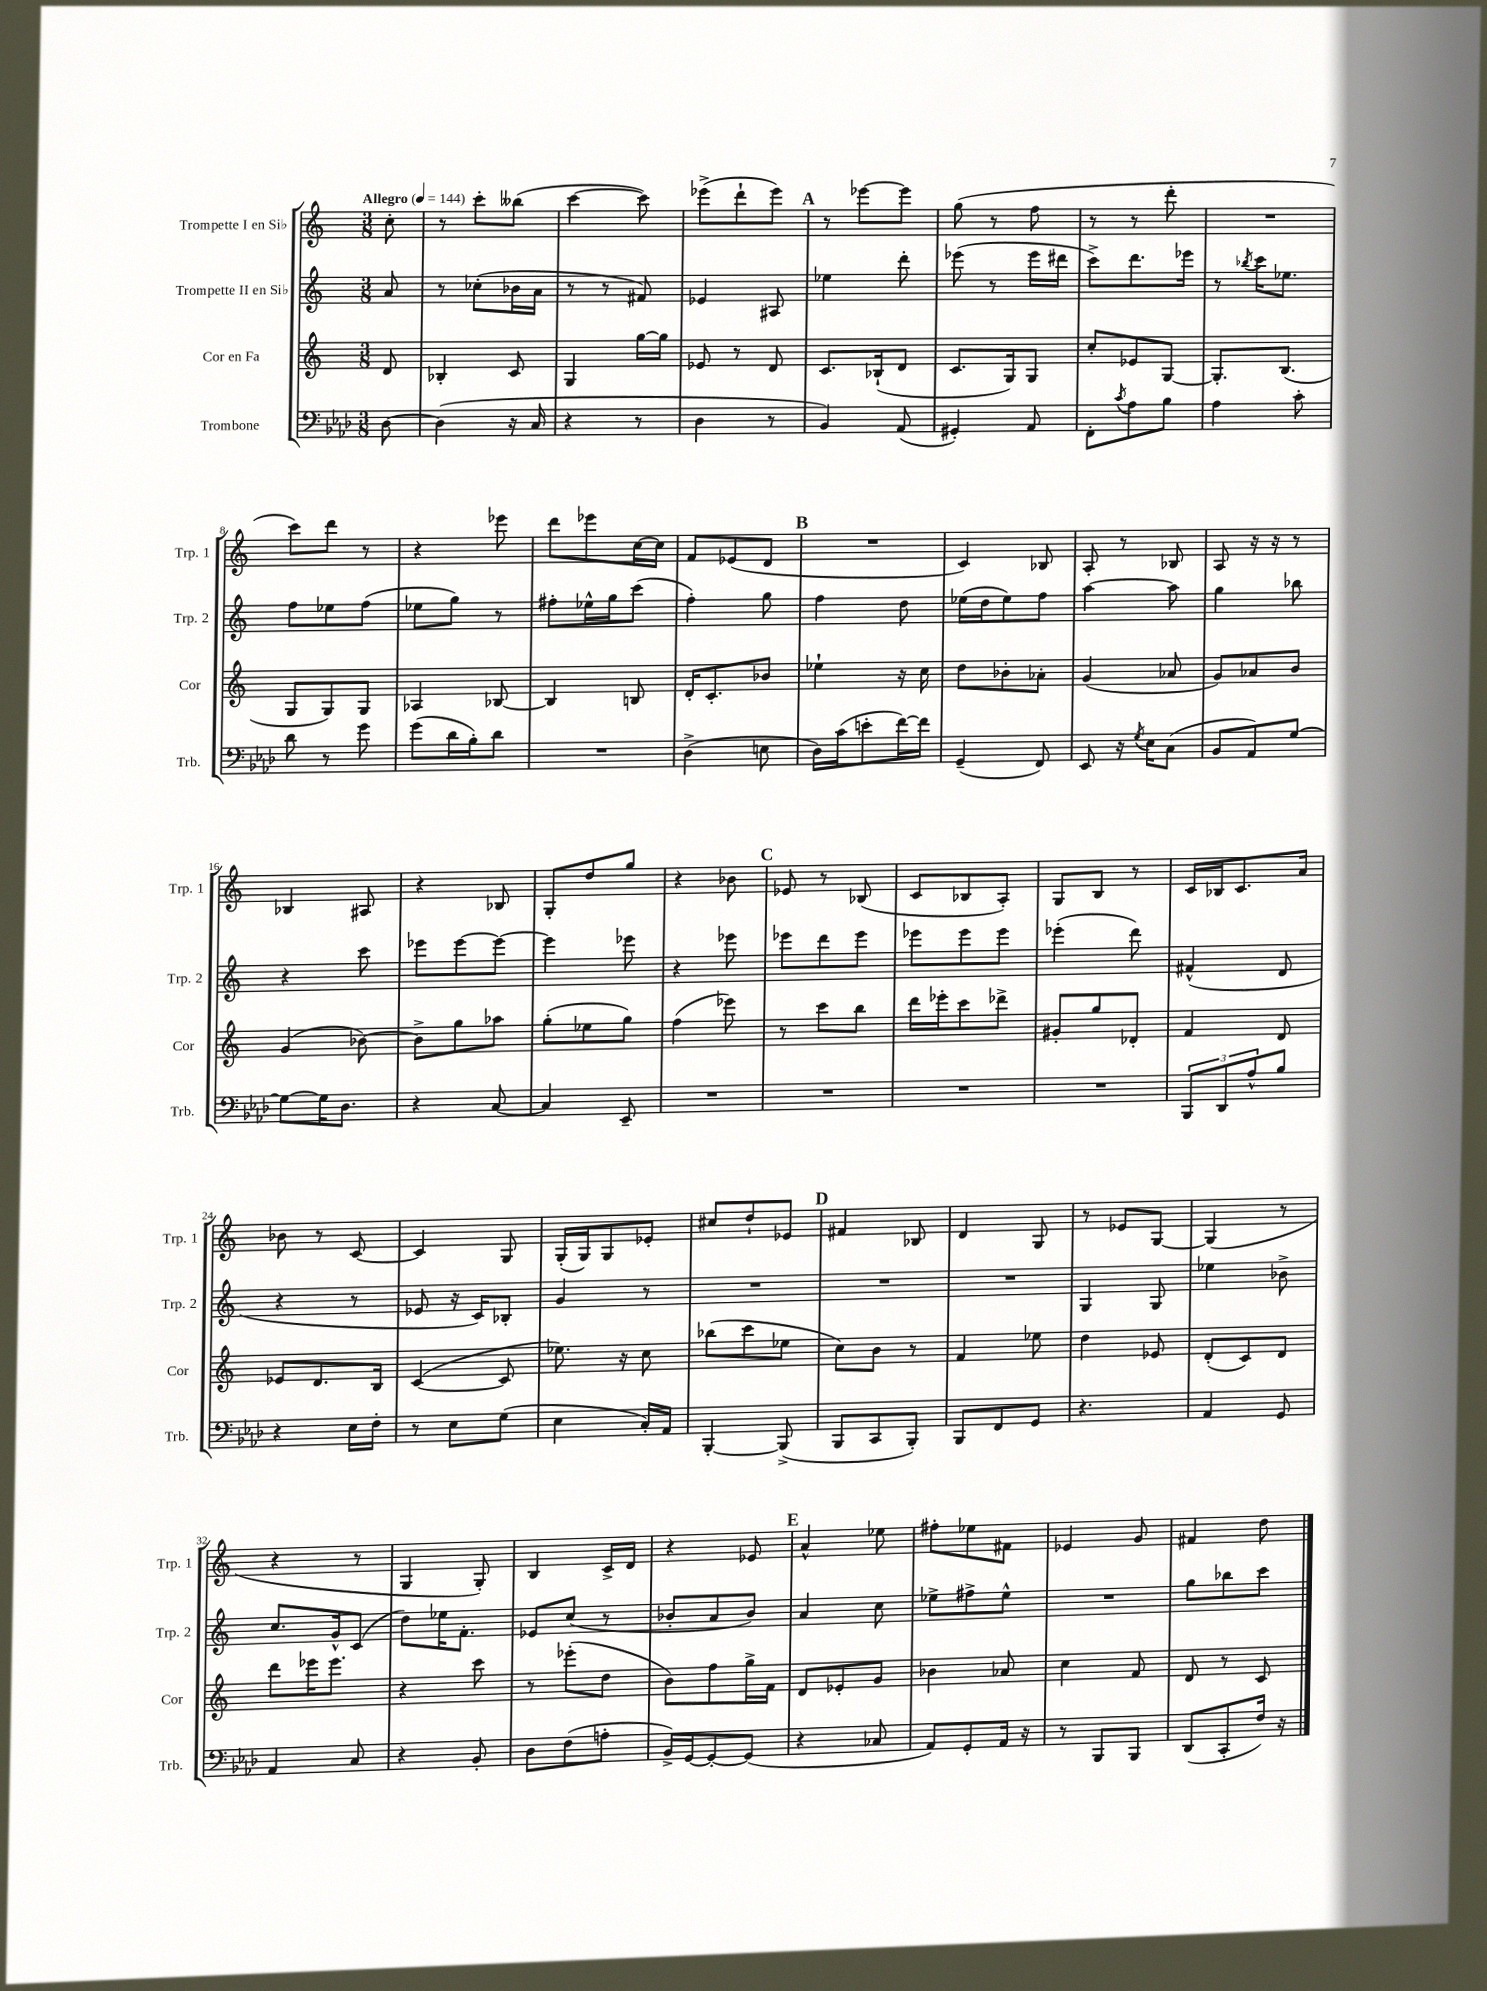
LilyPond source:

<<
\new StaffGroup <<
\new Staff = "s0" \with { instrumentName = "Trompette I en Sib" shortInstrumentName = "Trp. 1" } {
    \clef treble \key c \major \numericTimeSignature \time 3/8 \partial 8 \tempo "Allegro" 4 = 144
    c''8-. |
    r8 c'''8-. beses''8( |
    c'''4~ c'''8) |
    ees'''8->( d'''8-! ees'''8) |
    \mark \markup { \bold "A" } r8 ees'''8~ ees'''8 |
    g''8( r8 f''8 |
    r8 r8 d'''8-. |
    R4. |
    c'''8) d'''8 r8 |
    r4 ees'''8 |
    d'''8 ees'''8 c''16~ c''16 |
    f'8 ees'8( d'8 |
    \mark \markup { \bold "B" } R4. |
    c'4) bes8 |
    a8-. r8 bes8 |
    a8 r16 r16 r8 |
    bes4 ais8 |
    r4 bes8 |
    g8-. d''8 g''8 |
    r4 bes'8 |
    \mark \markup { \bold "C" } ees'8 r8 bes8( |
    c'8 bes8 a8-.) |
    g8 b8 r8 |
    c'16 bes16 c'8. a'16 |
    bes'8 r8 c'8~ |
    c'4 g8 |
    g16-.( g16) g8 ees'8-. |
    cis''8 d''8-! ees'8 |
    \mark \markup { \bold "D" } fis'4 bes8 |
    d'4 g8 |
    r8 ees'8 g8~ |
    g4( r8 |
    r4 r8 |
    g4 g8-.) |
    b4 c'16-> d'16 |
    r4 ees'8 |
    \mark \markup { \bold "E" } a'4-^ ees''8 |
    fis''8-. ees''8 fis'8 |
    ees'4 g'8 |
    fis'4 d''8 \bar "|." |
}
\new Staff = "s1" \with { instrumentName = "Trompette II en Sib" shortInstrumentName = "Trp. 2" } {
    \clef treble \key c \major \numericTimeSignature \time 3/8 \partial 8
    a'8 |
    r8 ces''8-.( bes'16 a'16 |
    r8 r8 fis'8) |
    ees'4 ais8 |
    \mark \markup { \bold "A" } ees''4 d'''8-. |
    ees'''8( r8 ees'''16 dis'''16 |
    c'''8->) d'''8. ees'''16 |
    r8 \acciaccatura { bes''8 } c'''16 ees''8. |
    f''8 ees''8 f''8( |
    ees''8 g''8) r8 |
    fis''8-. ees''16-^ g''16 c'''8( |
    f''4-.) g''8 |
    \mark \markup { \bold "B" } f''4 d''8 |
    ees''16( d''16 ees''8) f''8 |
    a''4~ a''8 |
    g''4 bes''8 |
    r4 c'''8 |
    ees'''8 ees'''8~ ees'''8~ |
    ees'''4 ees'''8 |
    r4 ees'''8 |
    \mark \markup { \bold "C" } ees'''8 d'''8 ees'''8 |
    ees'''8 ees'''8 ees'''8 |
    ees'''4-.( d'''8) |
    fis'4-^( d'8 |
    r4 r8 |
    ees'8 r16 c'16) bes8-. |
    g'4 r8 |
    R4. |
    \mark \markup { \bold "D" } R4. |
    R4. |
    g4 g8 |
    ees''4 bes'8-> |
    c''8. g'16-^ c'8( |
    d''8) ees''16 f'8.-. |
    ees'8 c''8( r8 |
    bes'8-. a'8 bes'8) |
    \mark \markup { \bold "E" } a'4 c''8 |
    ees''8-> fis''8-> ees''8-^ |
    R4. |
    g''8 bes''8 c'''8 \bar "|." |
}
\new Staff = "s2" \with { instrumentName = "Cor en Fa" shortInstrumentName = "Cor" } {
    \clef treble \key c \major \numericTimeSignature \time 3/8 \partial 8
    d'8 |
    bes4-. c'8 |
    g4 g''16~ g''16 |
    ees'8 r8 d'8 |
    \mark \markup { \bold "A" } c'8. bes16-!( d'8 |
    c'8. g16) g8 |
    c''8-. ees'8 g8~ |
    g8.-. b8.( |
    g8 g8) g8 |
    aes4 bes8~ |
    bes4 b8 |
    d'16-. c'8.-. bes'8 |
    \mark \markup { \bold "B" } ees''4-! r16 c''16 |
    d''8 bes'8-. aes'8-. |
    g'4( aes'8 |
    g'8) aes'8 b'8 |
    g'4( bes'8~) |
    bes'8-> g''8 aes''8 |
    g''8-.( ees''8 g''8) |
    f''4( ees'''8) |
    \mark \markup { \bold "C" } r8 c'''8 b''8 |
    d'''16 ees'''16-. c'''8 des'''8-> |
    gis'8-. g''8 des'8-. |
    f'4 d'8 |
    ees'8 d'8. b16 |
    c'4~( c'8 |
    ees''8.) r16 c''8 |
    bes''8( c'''8 ees''8 |
    \mark \markup { \bold "D" } c''8) b'8 r8 |
    f'4 ees''8 |
    d''4 ees'8 |
    d'8-.( c'8) d'8 |
    d'''8 ees'''16 ees'''8. |
    r4 c'''8 |
    r8 ees'''8-.( d''8 |
    b'8) f''8 g''16-> f'16 |
    \mark \markup { \bold "E" } d'8 ees'8-. g'8 |
    bes'4 aes'8 |
    c''4 f'8 |
    d'8 r8 c'8 \bar "|." |
}
\new Staff = "s3" \with { instrumentName = "Trombone" shortInstrumentName = "Trb." } {
    \clef bass \key aes \major \numericTimeSignature \time 3/8 \partial 8
    des8~ |
    des4( r16 c16 |
    r4 r8 |
    des4 r8 |
    \mark \markup { \bold "A" } bes,4) aes,8( |
    gis,4-.) aes,8 |
    f,8-. \acciaccatura { c'8 } aes8 bes8 |
    aes4 c'8-. |
    des'8 r8 g'8 |
    g'8( des'16 bes16-.) des'8 |
    R4. |
    des4->( e8 |
    \mark \markup { \bold "B" } des16) c'16( e'8-. f'16~) f'16 |
    g,4--( f,8) |
    ees,8 r16 \acciaccatura { g8 } ees16 c8( |
    bes,8 aes,8) g8~ |
    g8~ g16 des8. |
    r4 c8~ |
    c4 ees,8-- |
    R4. |
    \mark \markup { \bold "C" } R4. |
    R4. |
    R4. |
    \tuplet 3/2 { bes,,8 des,8 aes8-^ } bes8 |
    r4 ees16 f16-. |
    r8 ees8 g8( |
    ees4 c16-.) aes,16 |
    bes,,4~-. bes,,8->( |
    \mark \markup { \bold "D" } bes,,8 c,8 bes,,8-.) |
    bes,,8 f,8 g,8 |
    r4. |
    aes,4 g,8 |
    aes,4 c8 |
    r4 bes,8-. |
    des8 f8( a8-. |
    bes,16->) g,16~ g,8~-. g,8( |
    \mark \markup { \bold "E" } r4 ces8 |
    aes,8) g,8-. aes,16 r16 |
    r8 bes,,8 bes,,8 |
    des,8( c,8-. f16) r16 \bar "|." |
}
>>
>>
